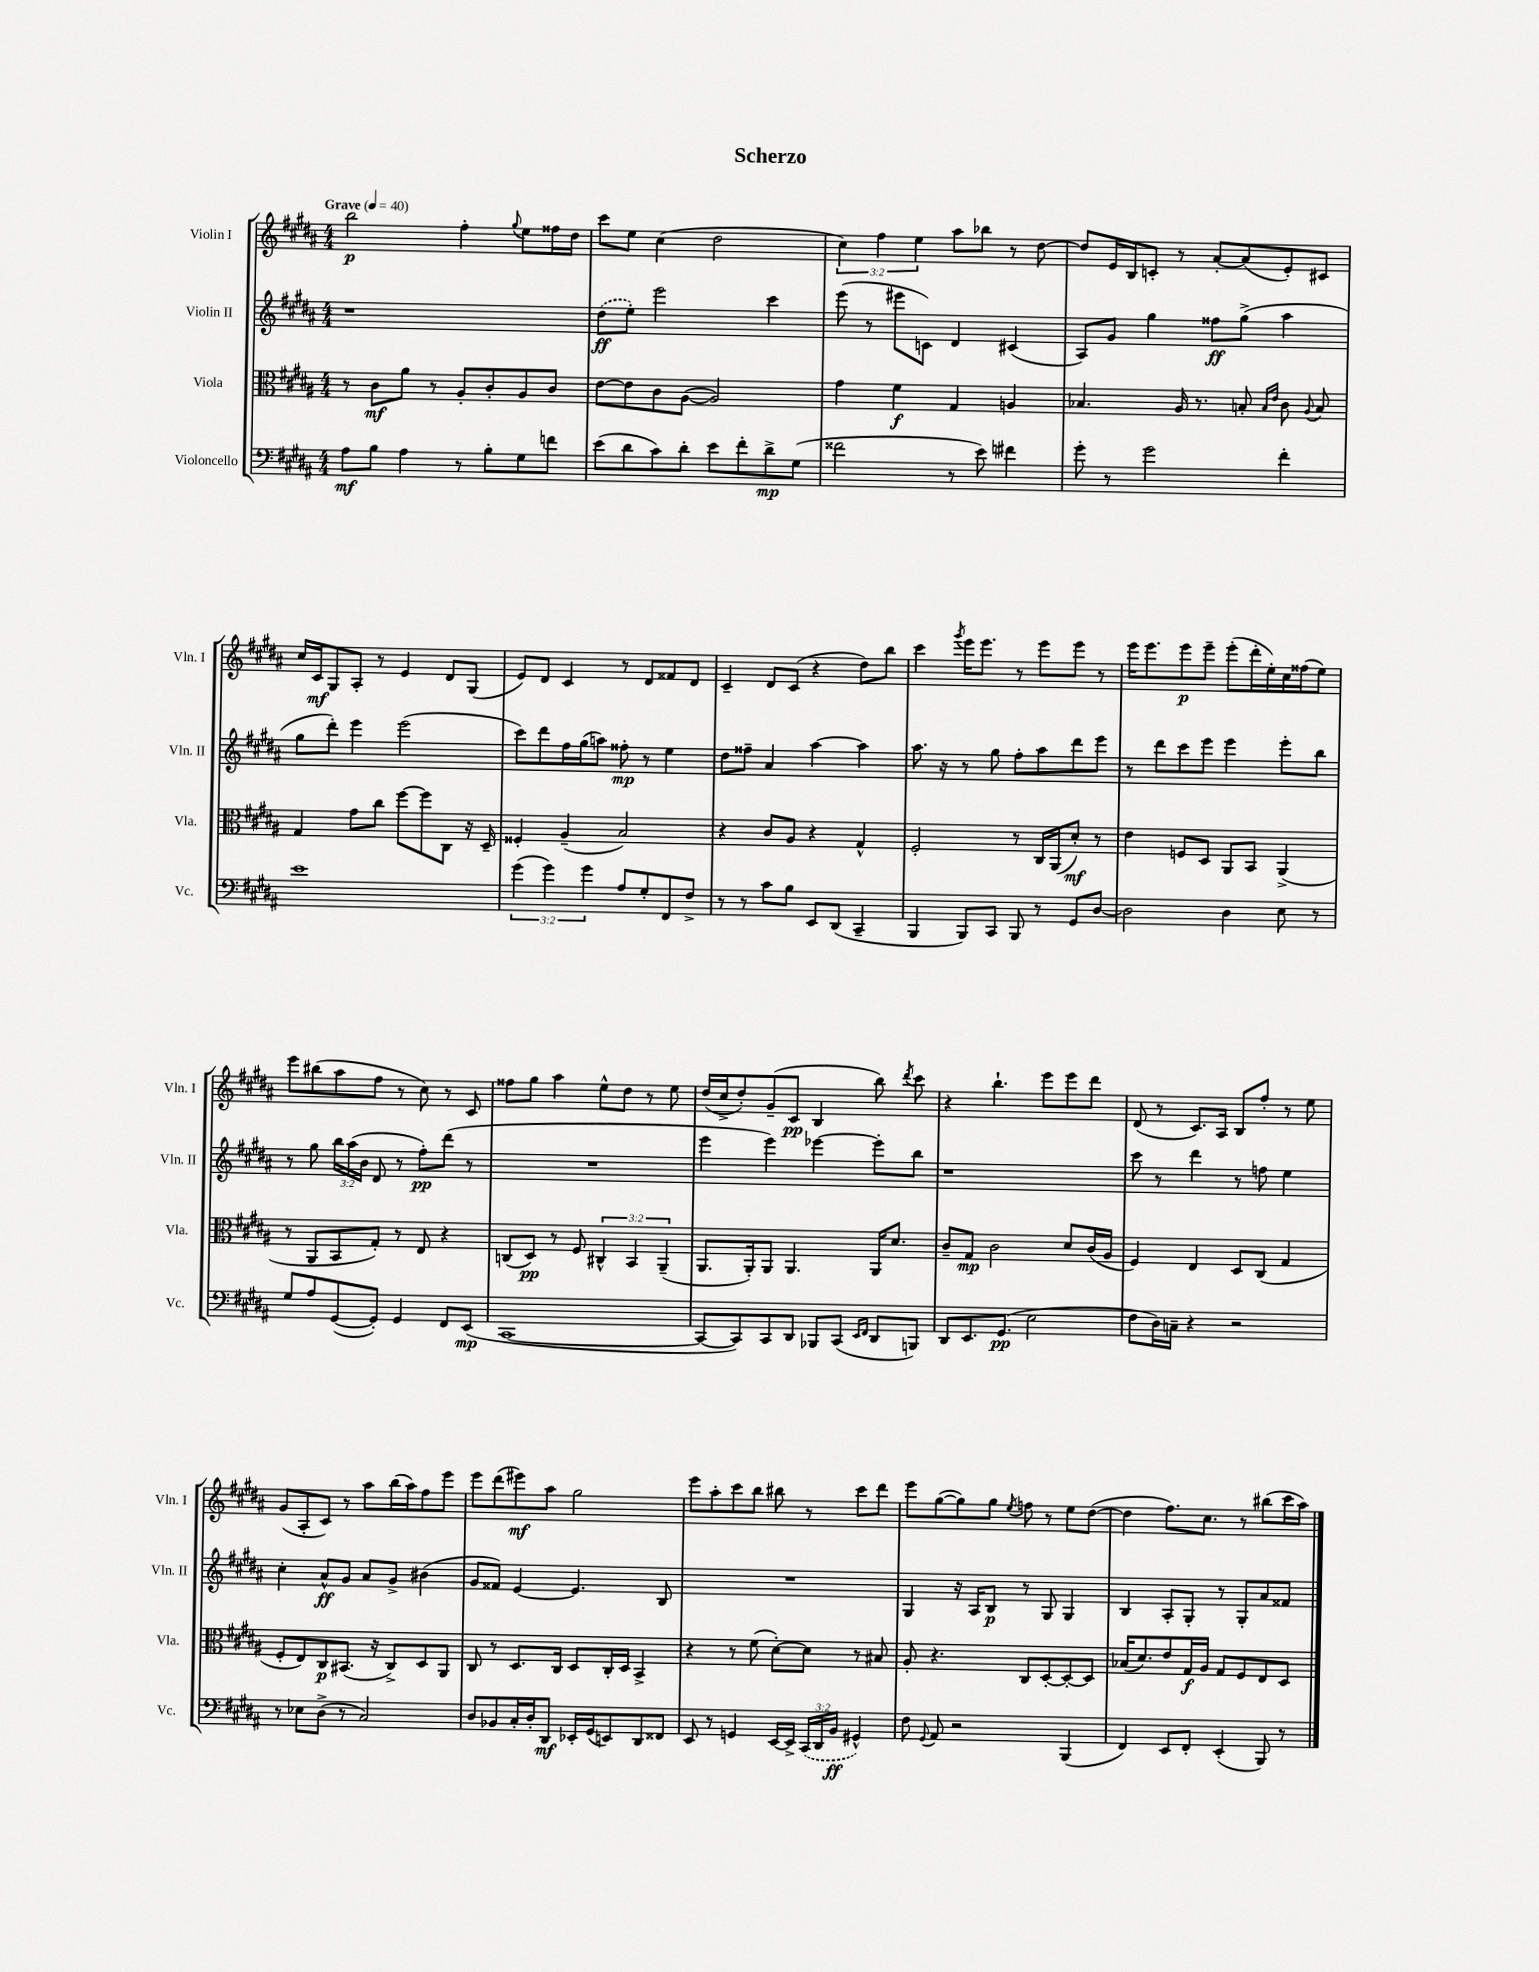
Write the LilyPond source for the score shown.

\header { title = "Scherzo" }
<<
\new StaffGroup <<
\new Staff = "s0" \with { instrumentName = "Violin I" shortInstrumentName = "Vln. I" } {
    \clef treble \key b \major \numericTimeSignature \time 4/4 \override Staff.TupletNumber.text = #tuplet-number::calc-fraction-text \tempo "Grave" 4 = 40
    \autoBeamOff b''2\p fis''4-. \appoggiatura { gis''8 } e''8[ fisis''16 dis''16] |
    cis'''8[ e''8] cis''4( dis''2 |
    \tuplet 3/2 { cis''4) fis''4 e''4 } ais''8[ bes''8] r8 dis''8~ |
    dis''8[ e'16 b16 c'8]-. r8 ais'8[~-. ais'8( e'8-.) cis'8] |
    cis''16[ cis'16\mf gis8 ais8]-. r8 e'4 dis'8[ gis8]( |
    e'8[) dis'8] cis'4 r8 dis'8[ fisis'8 dis'8] |
    cis'4-- dis'8[ cis'8]( r4 dis''8[) b''8] |
    cis'''4 \acciaccatura { gis'''8 } e'''16[ e'''8.] r8 e'''8[ e'''8] r8 |
    e'''16[ e'''8. e'''8\p e'''8]-- e'''8[-.( dis'''16-. e''16-.) cis''16 fisis''16( e''8]) |
    e'''8[ bis''8( ais''8 fis''8] r8 cis''8) r8 cis'8 |
    fisis''8[ gis''8] ais''4 e''8[-^ dis''8] r8 e''8 |
    dis''16[( cis''16-> dis''8-.) gis'8--( cis'8]\pp b4 b''8) \acciaccatura { dis'''8 } cis'''8 |
    r4 b''4.-! e'''8[ e'''8 dis'''8] |
    dis'8( r8 cis'8.[) ais16] b8[ fis''8]-. r8 e''8 |
    gis'8[( ais8-. cis'8]) r8 ais''8[ b''16( ais''16) fis''8 e'''8] |
    e'''8[ dis'''8( eis'''8\mf) ais''8] gis''2 |
    e'''8[ ais''8-. cis'''8 b''8] bis''8 r8 cis'''8[ dis'''8] |
    e'''8[ gis''8~( gis''8) gis''8] \acciaccatura { e''8 } f''8 r8 e''8[ dis''8]~( |
    dis''4 fis''8.[) cis''8.] r8 bis''8[( cis'''16 ais''16]) \bar "|." |
}
\new Staff = "s1" \with { instrumentName = "Violin II" shortInstrumentName = "Vln. II" } {
    \clef treble \key b \major \numericTimeSignature \time 4/4 \override Staff.TupletNumber.text = #tuplet-number::calc-fraction-text
    \autoBeamOff r1 |
    \once \slurDashed dis''8[\ff( e''8]-.) e'''2 cis'''4 |
    e'''8( r8 eis'''8[ c'8]) dis'4 cis'4( |
    ais8[) gis'8] gis''4 fisis''8[\ff gis''8]->( ais''4 |
    gis''8[ dis'''8]-.) e'''4 e'''2( |
    cis'''8[) dis'''8 fis''16 gis''16( a''8]) fisis''8-.\mp r8 e''4 |
    dis''8[ fisis''8]-- ais'4 ais''4~ ais''4 |
    ais''8. r16 r8 gis''8 fis''8[-. ais''8 dis'''8 e'''8] |
    r8 dis'''8[ cis'''8 e'''8] e'''4 e'''8[-. b''8] |
    r8 gis''8 \tuplet 3/2 { b''16[ ais''16( b'16] } dis'8 r8 fis''8[-.\pp) dis'''8]( r8 |
    R1 |
    e'''4 e'''4) ees'''4~ ees'''8[-. b''8] |
    r1 |
    cis'''8 r8 dis'''4 r8 f''8 e''4 |
    cis''4-. ais'8[-^\ff gis'8] ais'8[ gis'8]-> bis'4( |
    gis'8[ fisis'8]) e'4~ e'4. b8 |
    R1 |
    gis4 r16 ais16[ b8]\p r8 gis8 gis4 |
    b4 ais8[-. gis8]-. r8 gis8[-. ais'8 fisis'8] \bar "|." |
}
\new Staff = "s2" \with { instrumentName = "Viola" shortInstrumentName = "Vla." } {
    \clef alto \key b \major \numericTimeSignature \time 4/4 \override Staff.TupletNumber.text = #tuplet-number::calc-fraction-text
    \autoBeamOff r8 cis'8[\mf ais'8] r8 ais8[-. cis'8-. ais8 cis'8] |
    e'8[~ e'8 cis'8 ais8]~( ais2) |
    gis'4 fis'4\f gis4 a4 |
    bes4. ais16 r8. b8-. \grace { b16[ e'16] } cis'8 \appoggiatura { ais8 } b8 |
    gis4 gis'8[ cis''8] fis''8[~ fis''8 cis8] r16 dis16-- |
    fisis4-. ais4--( b2) |
    r4 cis'8[ ais8] r4 gis4-^ |
    fis2-. r8 cis16[ ais,16( dis'8]-.\mf) r8 |
    e'4 f8[ dis8] ais,8[ b,8] ais,4->( |
    r8 ais,8[ b,8 gis8]-.) r8 e8 r4 |
    c8[( dis8]\pp) r8 fis8 \tuplet 3/2 { cis4-^ b,4 ais,4--( } |
    ais,8.[ ais,16-.) ais,8] ais,4. ais,16[ dis'8.] |
    cis'8[-- gis8]\mp cis'2 dis'8[ cis'16( ais16] |
    fis4) e4 dis8[ cis8]( gis4 |
    fis8[-. e8) cis8\p bis,8.]( r16 cis8[->) dis8 ais,8] |
    cis8 r8 dis8.[ cis16] dis8[ cis16-. dis16] b,4-> |
    r4 r8 fis'8( dis'8[~-.) dis'8] r8 bis8 |
    ais8-. r4. cis8[ dis8~-. dis8~-. dis8] |
    bes16[( dis'8.) e'8 gis16\f ais16] gis8[ fis8 e8 dis8] \bar "|." |
}
\new Staff = "s3" \with { instrumentName = "Violoncello" shortInstrumentName = "Vc." } {
    \clef bass \key b \major \numericTimeSignature \time 4/4 \override Staff.TupletNumber.text = #tuplet-number::calc-fraction-text
    \autoBeamOff ais8[\mf b8] ais4 r8 b8[-. gis8 f'8] |
    e'8[( dis'8 cis'8) dis'8]-. e'8[ fis'8-. dis'8->\mp gis8]( |
    fisis'2 r8 e'8) fis'4 |
    gis'8-. r8 gis'2 fis'4-. |
    e'1 |
    \tuplet 3/2 { gis'4( gis'4) gis'4 } ais8[ gis8-. fis,8 fis8]-> |
    r8 r8 cis'8[ b8] e,8[ dis,8]( cis,4-- |
    b,,4 b,,8[) cis,8] b,,8 r8 gis,8[ dis8]~ |
    dis2 dis4 e8 r8 |
    gis8[ ais8 gis,8~( gis,8]-.) gis,4 fis,8[ e,8]\mp( |
    cis,1~ |
    cis,8[~ cis,8) cis,8 dis,8] bes,,8[ cis,8]( \grace { e,16[ fis,16] } dis,8[ b,,8]) |
    dis,8[ e,8. gis,8.]\pp( e2 |
    fis8[ dis16) c16]-- r4 r2 |
    r8 ees8[ dis8]->( r8 cis2) |
    dis8[ bes,8 cis16-. dis16-. dis,8]\mf ees,16[-. gis,16( e,8) dis,8 fisis,8] |
    e,8 r8 g,4 e,16[~ e,16]-> \tuplet 3/2 { \once \slurDashed cis,16[( dis,16 b,16]\ff } gis,4-^) |
    fis8 \appoggiatura { gis,8 } ais,8 r2 b,,4( |
    fis,4) e,8[ fis,8]-. e,4-.( b,,8) r8 \bar "|." |
}
>>
>>
\layout { \context { \Score \remove "Bar_number_engraver" } }
